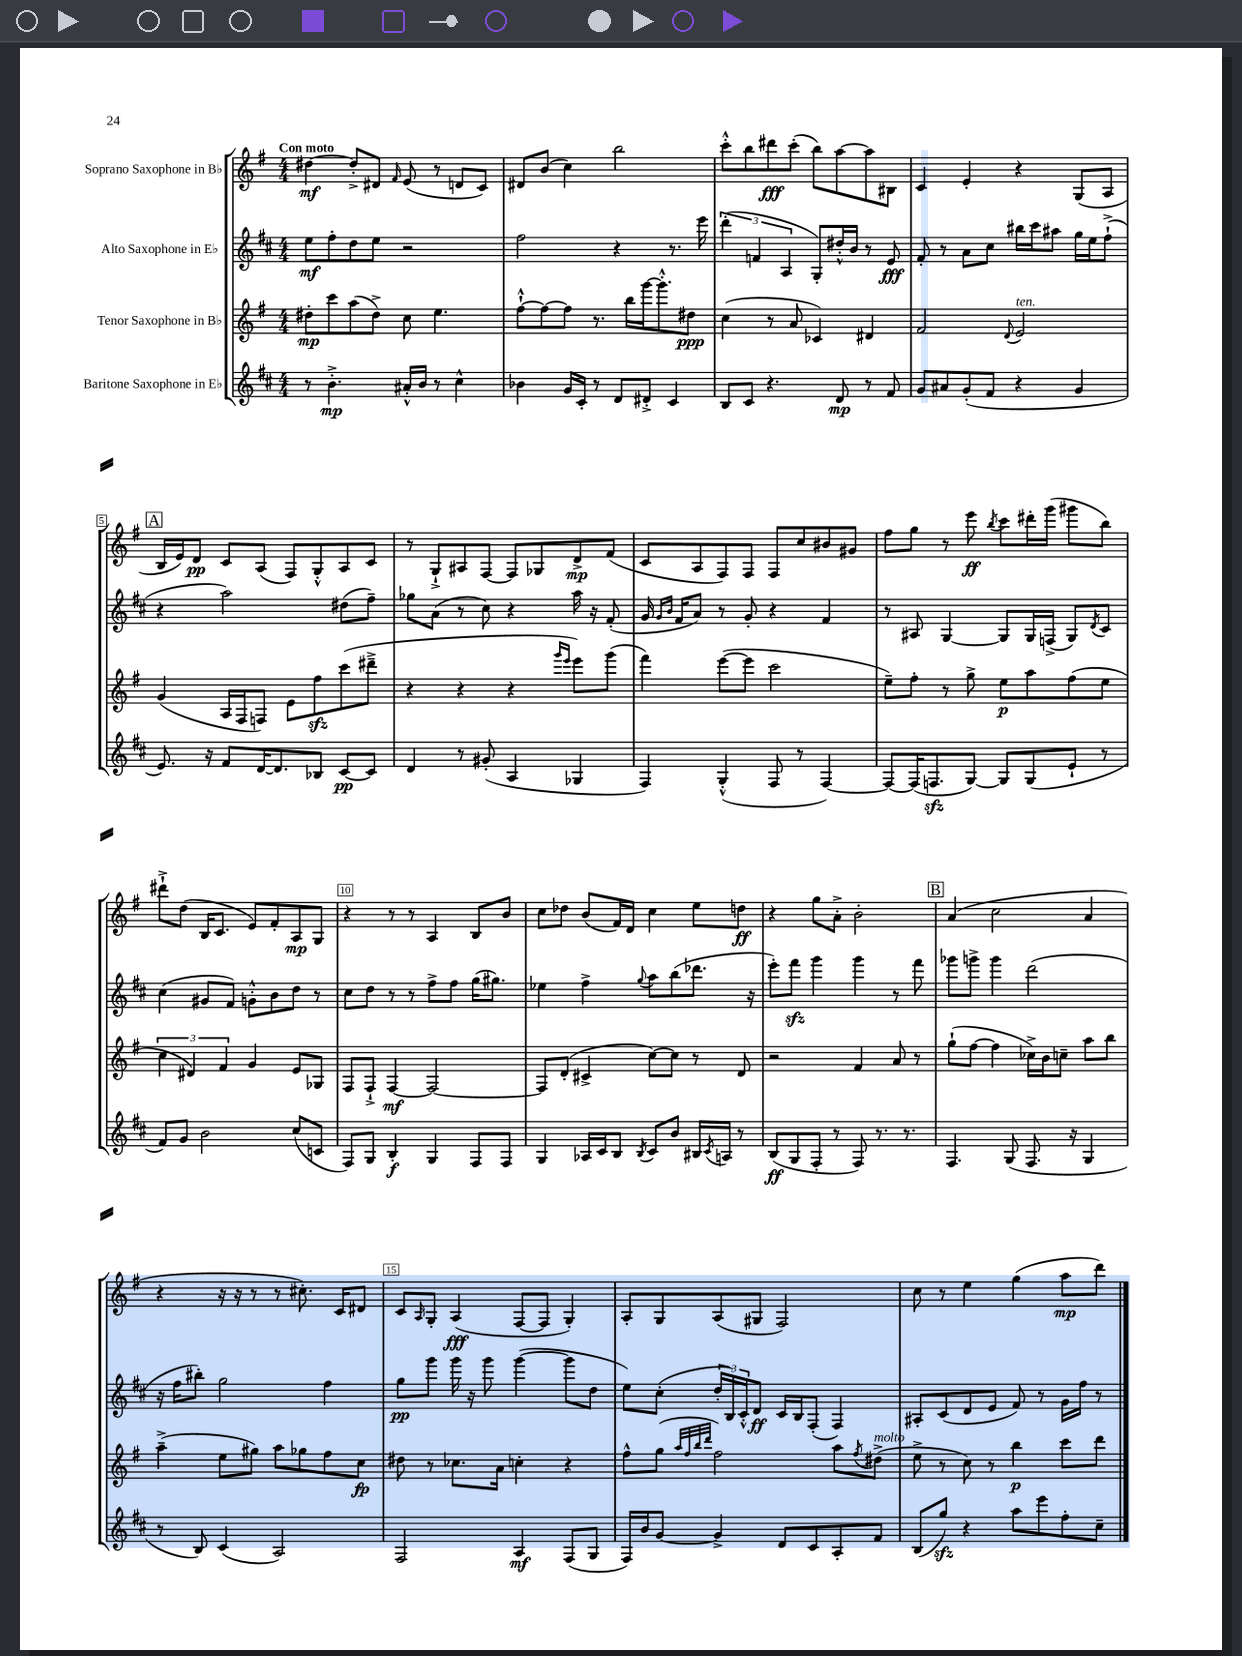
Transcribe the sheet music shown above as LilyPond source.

<<
\new StaffGroup <<
\new Staff = "s0" \with { instrumentName = "Soprano Saxophone in Bb" } {
    \clef treble \key g \major \numericTimeSignature \time 4/4 \tempo "Con moto"
    dis''4~\mf dis''8-.-> dis'8 \grace { fis'16 } e'8( r8 d'8 c'8) |
    dis'8 b'8( c''4) b''2 |
    c'''8-.-^ b''8 dis'''8\fff c'''8-.( b''8) a''8~ a''8 bis8 |
    c'4 e'4-. r4 g8( a8 |
    \mark \markup { \box "A" } b16 e'16) d'8\pp c'8 a8( fis8) g8-.-^ a8 c'8 |
    r8 g8-!-> ais8 fis8~ fis8 ges8 d'8->\mp fis'8( |
    c'8 a8 fis8) fis8 fis8 c''8 bis'8 gis'8 |
    fis''8 g''8 r8 e'''8\ff \acciaccatura { b''8 } c'''8 dis'''16-. g'''16( gis'''8 b''8) |
    dis'''8-!-> d''8( b16 c'8. e'8) fis'8-. a8\mp g8 |
    r4 r8 r8 a4 b8 b'8 |
    c''8 des''8 b'8( fis'16) d'16 c''4 e''8 d''8\ff |
    r4 g''8 a'8-.-> b'2-. |
    \mark \markup { \box "B" } a'4( c''2 a'4 |
    r4 r16 r16 r8 r8 cis''8.-.) c'16 dis'8 |
    c'8 \grace { a16 } g8-. a4\fff( fis8~ fis8 g4-.) |
    a8-. g8 a8( gis8 fis2) |
    c''8 r8 e''4 g''4( a''8\mp d'''8) \bar "|." |
}
\new Staff = "s1" \with { instrumentName = "Alto Saxophone in Eb" } {
    \clef treble \key d \major \numericTimeSignature \time 4/4
    e''8\mf fis''8-. d''8 e''8 r2 |
    fis''2 r4 r8. e'''16 |
    \tuplet 3/2 { d'''4-.( f'4 a4 } g8-.) dis''16-.-^ b'16 r8 e'8\fff |
    fis'8-. r8 a'8 cis''8 bis''16 cis'''16 ais''8 g''16 e''16 fis''8-!->( |
    \mark \markup { \box "A" } r4 a''2) dis''8( fis''8--) |
    ges''8 a'8( r8 cis''8) r4 a''16 r16 fis'8-.( |
    g'16 \grace { g'16 b'16 } fis'16 a'8) r8 g'8-. r4 fis'4 |
    r8 ais8 g4~ g8 g16 f16->( g8) \acciaccatura { d'8 } cis'8 |
    cis''4( gis'8 fis'8) g'8-.-^ b'8 d''8 r8 |
    cis''8 d''8 r8 r8 fis''8-> fis''8 g''16( gis''8.) |
    ees''4 fis''4-> \appoggiatura { g''8 } a''8 b''8( des'''8. r16 |
    e'''8-.) fis'''8\sfz g'''4 g'''4 r8 fis'''8 |
    \mark \markup { \box "B" } ges'''8 g'''8-> g'''4 d'''2( |
    r16 fis''16 bis''8-.) g''2 fis''4 |
    g''8\pp g'''8 g'''16 r16 g'''8 g'''4~( g'''8 d''8 |
    e''8) cis''8-.( \tuplet 3/2 { d''16-. b16) cis'16-.-^ } d'8\ff cis'16 b16 fis8-.( fis4) |
    ais8-. cis'8( d'8 e'8 fis'8) r8 g'16 fis''16 r8 \bar "|." |
}
\new Staff = "s2" \with { instrumentName = "Tenor Saxophone in Bb" } {
    \clef treble \key g \major \numericTimeSignature \time 4/4
    dis''8-.\mp c'''8 a''8( dis''8->) c''8 e''4. |
    fis''8~-!-^ fis''8~ fis''8 r8. b''16 g'''16~ g'''8.-.-^ dis''8\ppp |
    c''4( r8 a'8 ces'4) dis'4 |
    fis'2 \appoggiatura { d'8 } e'2^\markup { \italic "ten." } |
    \mark \markup { \box "A" } g'4( a16 fis16 f8) e'8 fis''8\sfz c'''8( dis'''8---> |
    r4 r4 r4 \grace { g'''16 e'''16 } e'''8) g'''8( |
    fis'''4) e'''8~( e'''8 c'''2 |
    e''8--) fis''8-. r8 g''8-> e''8\p a''8 fis''8( e''8 |
    \tuplet 3/2 { c''4 dis'4) fis'4 } g'4 e'8 ges8 |
    fis8 fis8-!-> fis4~\mf fis2~ |
    fis8 d'8-.( cis'4-> c''8~) c''8 r8 d'8 |
    r2 fis'4 a'8 r8 |
    \mark \markup { \box "B" } g''8-!( fis''8~ fis''4 ces''16->) b'16 c''8-- a''8 b''8 |
    a''4--->( e''8 gis''8) a''8 ges''8 fis''8 c''8\fp |
    dis''8 r8 ces''8. a'16 c''4-. r4 |
    fis''8-^ g''8( \grace { a''32 fis''32 b''32 d'''32 } fis''2) a''8 \acciaccatura { fis''8 } dis''8->^\markup { \italic "molto" }( |
    e''8-> r8 c''8) r8 b''4\p c'''8 d'''8 \bar "|." |
}
\new Staff = "s3" \with { instrumentName = "Baritone Saxophone in Eb" } {
    \clef treble \key d \major \numericTimeSignature \time 4/4
    r8 b'4.-.->\mp ais'16-.-^ b'16 r8 cis''4-^ |
    bes'4 g'16 cis'16-. r8 d'8 dis'8-.-> cis'4 |
    b8 cis'8 r4. d'8\mp r8 fis'8 |
    g'8 ais'8 g'8-.( fis'8 r4 g'4 |
    \mark \markup { \box "A" } e'8.) r16 fis'8 d'16~ d'8. bes8 cis'8~\pp cis'8 |
    d'4 r8 gis'8-.( a4 ges4 |
    fis4) g4-.-^( fis8 r8 fis4~) |
    fis8~ fis16( f8.\sfz g8~) g8 g8( e'8-! r8 |
    fis'8) g'8 b'2 cis''8( c'8 |
    fis8) g8 b4-.\f g4 fis8 fis8 |
    g4 aes16 cis'16 b8 \acciaccatura { b8 } cis'8 b'8 bis16 \acciaccatura { cis'8 } a16 r8 |
    b8\ff( g8 fis8-. r8 fis8) r8. r8. |
    \mark \markup { \box "B" } fis4. g8( fis8. r16 g4 |
    r8 b8) cis'4( a2) |
    fis2 a4\mf fis8( g8 |
    fis16) b'16 g'8~ g'4-> d'8 cis'8 a8-. fis'8 |
    b8( g''8\sfz) r4 a''8 e'''8 fis''8-. cis''8-- \bar "|." |
}
>>
>>
